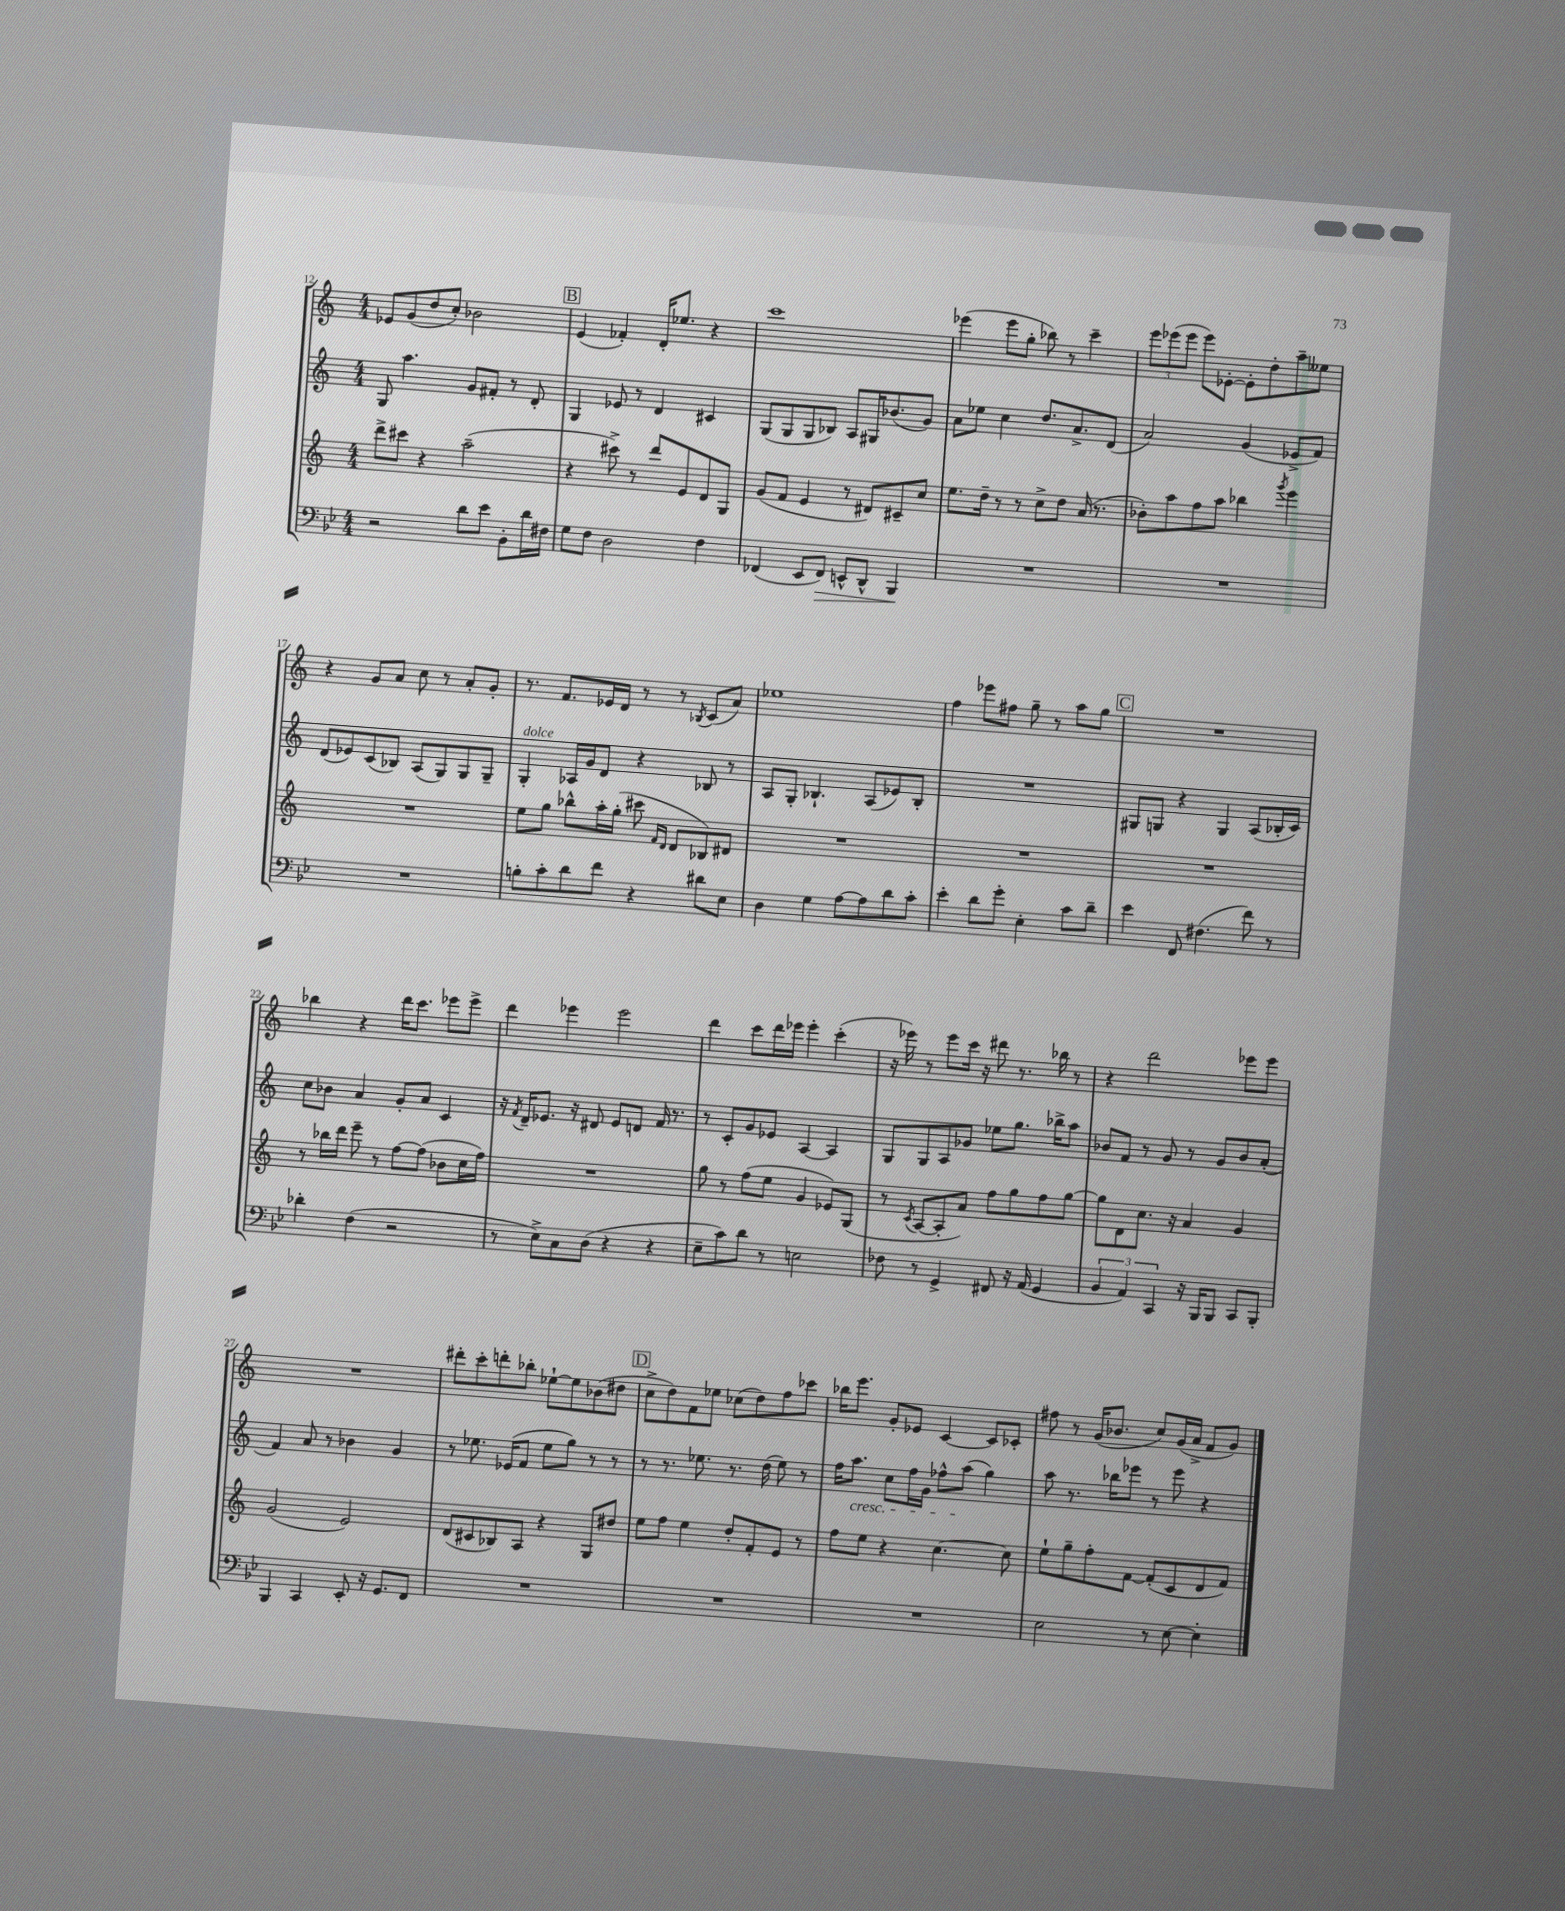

**kern	**dynam	**kern	**kern	**kern
*part4	*part4	*part3	*part2	*part1
*staff4	*staff4	*staff3	*staff2	*staff1
*clefF4	*	*clefG2	*clefG2	*clefG2
*k[b-e-]	*	*k[]	*k[]	*k[]
*M4/4	*	*M4/4	*M4/4	*M4/4
=12	=12	=12	=12	=12
2r	.	8ddd^\L	8G/	8e-X/L
.	.	8ccc#X\J	4.aa\	(8g/
.	.	4r	.	8dd/
.	.	.	.	8cc'/J)
8d\L	.	(2aa~\	8g/L	2b-X\
8e-\J	.	.	8f#X'/J	.
8BB-'\L	.	.	8r	.
16d\L	.	.	8d'/	.
16F#X\JJ	.	.	.	.
!!LO:REH:place=s1:t=B
=13	=13	=13	=13	=13
8G\L	.	4r	4G/	(4e/
8F\J	.	.	.	.
2D\	.	8ccc#X^\)	8e-X/	4f-X'/)
.	.	8r	8r	.
.	.	8ddd/L	4d/	16d'/KL
.	.	.	.	8.ee-X/J
.	.	8e/	.	.
4F\	.	8d/	4c#X/	4r
.	.	8G/J	.	.
=14	=14	=14	=14	=14
(4FF-X/	.	(8g/L	(8G/L	1ccc
.	.	8f/J	8G/	.
8EE-/L	.	4e/	8G/	.
!	!LO:HP:b	!	!	!
8FF-/J)	>	.	8B-X/J)	.
8EEn^^/L	.	8r	8A/L	.
8DD^^/J	.	8d#X/L)	16G#X/K	.
.	.	.	(8.b-X/	.
4BBB-/	.	8c#X~/	.	.
.	.	8cc/J	8g/J)	.
.	]	.	.	.
=15	=15	=15	=15	=15
1r	.	8.ee\L	8a\L	(4eee-X\
.	.	.	8ee-X\J	.
.	.	16dd~\Jk	.	.
.	.	8r	4cc\	8eee-\L
.	.	8r	.	8gg'\J
.	.	8cc^\L	8.dd/L	8bb-X\)
.	.	8dd\J	.	8r
.	.	.	8.a^/	.
.	.	(16a/	.	4ccc~\
.	.	8.r	.	.
.	.	.	(8d/J	.
=16	=16	=16	=16	=16
1r	.	8b-X'\L)	2a/)	12eee\L
.	.	.	.	(12eee-X\
.	.	8aa\	.	.
.	.	.	.	12eee-\J
.	.	8ff\	.	8eee-\L)
.	.	8aa\J	.	[8e-X'\J
.	.	4bb-X\	(4g/	8e-'\L]
.	.	.	.	8dd'\
.	.	8qggg/	.	.
.	.	4eee\	8e-X^/L	8aa~\
.	.	.	8f/J)	8ee--X\J
!!LO:LB:g=z
=17	=17	=17	=17	=17
1r	.	1r	(8d/L	4r
.	.	.	8e-X/)	.
.	.	.	(8c/	8g/L
.	.	.	8B-X/J)	8a/J
.	.	.	(8A/L	8cc\
.	.	.	8G/)	8r
.	.	.	8G/	8a'/L
.	.	.	8G~/J	8g'/J
=18	=18	=18	=18	=18
!	!	!	!LO:TX:a:i:t=dolce	!
8Bn'\L	.	8ee\L	4G'/	8.r
8c'\	.	8gg\J	.	.
.	.	.	.	8.f/L
8d\	.	8bb-X^^\L	16A-X/LL	.
.	.	.	16g/J	.
8f\J	.	16aa'\L	8d/J	16e-X/L
.	.	(16gg'\JJ	.	16d/JJ
4r	.	8ccc#X\	4r	8r
.	.	16qqf/LL	.	.
.	.	16qqd/JJ	.	.
.	.	8d/L	.	8r
.	.	.	.	8qB-X/
8d#X\L	.	8B-X/)	8B-X/	(8c/L
8E-\J	.	8d#X/J	8r	8a/J)
=19	=19	=19	=19	=19
4D\	.	1r	8A/L	1ee-X
.	.	.	8G'/J	.
4G\	.	.	4.B-X`/	.
[8A\L	.	.	.	.
8A\]	.	.	(8A/L	.
8d\	.	.	8e-X/)	.
8c'\J	.	.	8B-'/J	.
=20	=20	=20	=20	=20
4e-'\	.	1r	1r	4ff\
8d\L	.	.	.	8eee-X\L
8g'\J	.	.	.	8ff#X\J
4E-'\	.	.	.	8gg~\
.	.	.	.	8r
8c\L	.	.	.	8aa\L
8d~\J	.	.	.	8gg\J
!!LO:REH:place=s1:t=C
=21	=21	=21	=21	=21
4e-\	.	1r	8G#X/L	1r
.	.	.	8Gn/J	.
8FF/	.	.	4r	.
(4.F#X\	.	.	.	.
.	.	.	4G/	.
8f\)	.	.	(8A/L	.
8r	.	.	16B-X'/L	.
.	.	.	16c/JJ)	.
!!LO:LB:g=z
=22	=22	=22	=22	=22
4d-X'\	.	8r	8cc\L	4bb-X\
.	.	16bb-X\LL	8b-X\J	.
.	.	16ddd\JJ	.	.
(4F\	.	8eee~\	4a/	4r
.	.	8r	.	.
2r	.	[8ff\L	8g'/L	16ddd\KL
.	.	.	.	8.ccc\J
.	.	(8ff\J]	8a/J	.
.	.	8b-X\L	4c/	8eee-X\L
.	.	16cc\L	.	8eee-^\J
.	.	16ff\JJ)	.	.
=23	=23	=23	=23	=23
8r	.	1r	16r	4ddd\
.	.	.	8qf/	.
.	.	.	16d~/KL	.
8E-^\L)	.	.	8.e-X/J	.
8C\	.	.	.	4eee-X\
.	.	.	16r	.
(8D\J	.	.	8d#X/	.
4r	.	.	8e-/L	2eee-\
.	.	.	8dn/J	.
4r	.	.	16f/	.
.	.	.	8.r	.
=24	=24	=24	=24	=24
8E-~\L	.	8gg\	8r	4ddd\
8c\)	.	8r	8c'/L	.
8d\J	.	(8ff\L	8g/	8ccc\L
8r	.	8ee\J	8e-X/J	16ddd\L
.	.	.	.	16eee-X\JJ
2En\	.	4g/	[4A/	4eee-'\
.	.	8e-X/L)	4A/]	(4ccc'\
.	.	(8G/J	.	.
=25	=25	=25	=25	=25
8F-X\	.	8r	8G/L	16r
.	.	.	.	16eee-X\)
.	.	8qc/	.	.
8r	.	[8A/L	8G/	8r
4GG^/	.	8A'/]	8A/	8eee-\L
.	.	8a/J)	8g-X/J	16ccc\Jk
.	.	.	.	16r
8FF#X/	.	8ff\L	8ee-X\L	8ddd#X\
16r	.	8gg\	8.gg\J	8.r
(16AA/	.	.	.	.
4GG/	.	8ff\	.	.
.	.	.	16bb-X^\KL	16bb-X\
.	.	[8gg\J	8aa\J	8r
=26	=26	=26	=26	=26
6BB-/	.	8gg\L]	8b-X/L	4r
.	.	8d\	8f/J	.
6AA/)	.	.	.	.
.	.	8.cc\J	8r	2ddd\
6CC/	.	.	.	.
.	.	.	8g/	.
.	.	16r	.	.
16r	.	4a/	8r	.
16BBB-/KL	.	.	.	.
8BBB-/J	.	.	8g/L	.
8CC/L	.	4g/	8b-/	8eee-X\L
8BBB-'/J	.	.	(8a'/J	8eee-\J
!!LO:LB:g=z
=27	=27	=27	=27	=27
4BBB-/	.	(2g/	4f/)	1r
4CC/	.	.	8a/	.
.	.	.	8r	.
8EE-'/	.	2e/)	4b-X\	.
16r	.	.	.	.
8.GG/L	.	.	.	.
.	.	.	4g/	.
8FF/J	.	.	.	.
=28	=28	=28	=28	=28
1r	.	(8d/L	8r	8ddd#X'\L
.	.	8c#X/	8.ee-X\	8ccc'\
.	.	8B-X/)	.	8dddn'\
.	.	.	(16e-X/KL	.
.	.	8A/J	8f/J	8bb-X'\J
.	.	4r	8ee-\L	[8ee-X`\L
.	.	.	8gg\J)	8ee-\]
.	.	8G/L	8r	(8b-X\
.	.	8dd#X/J	8r	8dd#X\J
!!LO:REH:place=s1:t=D
=29	=29	=29	=29	=29
1r	.	8ee\L	8r	8cc^\L
.	.	8ff\J	8.r	8dd\)
.	.	4ee\	.	8f\
.	.	.	8.ee-X\	.
.	.	.	.	8ee-X\J
.	.	8dd'/L	8.r	(8cc-X\L
.	.	8f'/	.	8dd\)
.	.	.	(16dd\	.
.	.	8e/J	8ee-\)	8ff\
.	.	8r	8r	8ccc-X\J
=30	=30	=30	=30	=30
1r	.	8ff\L	16ff\KL	16bb-X\KL
!	!	!	!LO:TX:b:i:t=cresc.	!
.	.	.	8.aa\J	8.eee\J
.	.	8ee\J	.	.
.	.	4r	8cc\L	8g'/L
.	.	.	16ff\L	8e-X/J
.	.	.	16g\JJ	.
.	.	[4.cc\	8ff-X^^\L	[4c/
.	.	.	(8aa\J	.
.	.	.	4gg\)	8c/L]
.	.	8cc\]	.	8c-X'/J
=31	=31	=31	=31	=31
2E-\	.	8ee`\L	8aa\	8ff#X\
.	.	8gg~\	8.r	8r
.	.	8ff'\	.	(16g/KL
.	.	.	16bb-X\KL	8.b-X/J
.	.	[8f\J	8eee-X\J	.
8r	.	(8f'/L]	8r	8cc/L)
[8E-\	.	8c/	8eee-\	(16g/L
.	.	.	.	16a^/JJ
4E-'\]	.	8d/	4r	8f/L
.	.	8f/J)	.	8g/J)
==	==	==	==	==
*-	*-	*-	*-	*-
